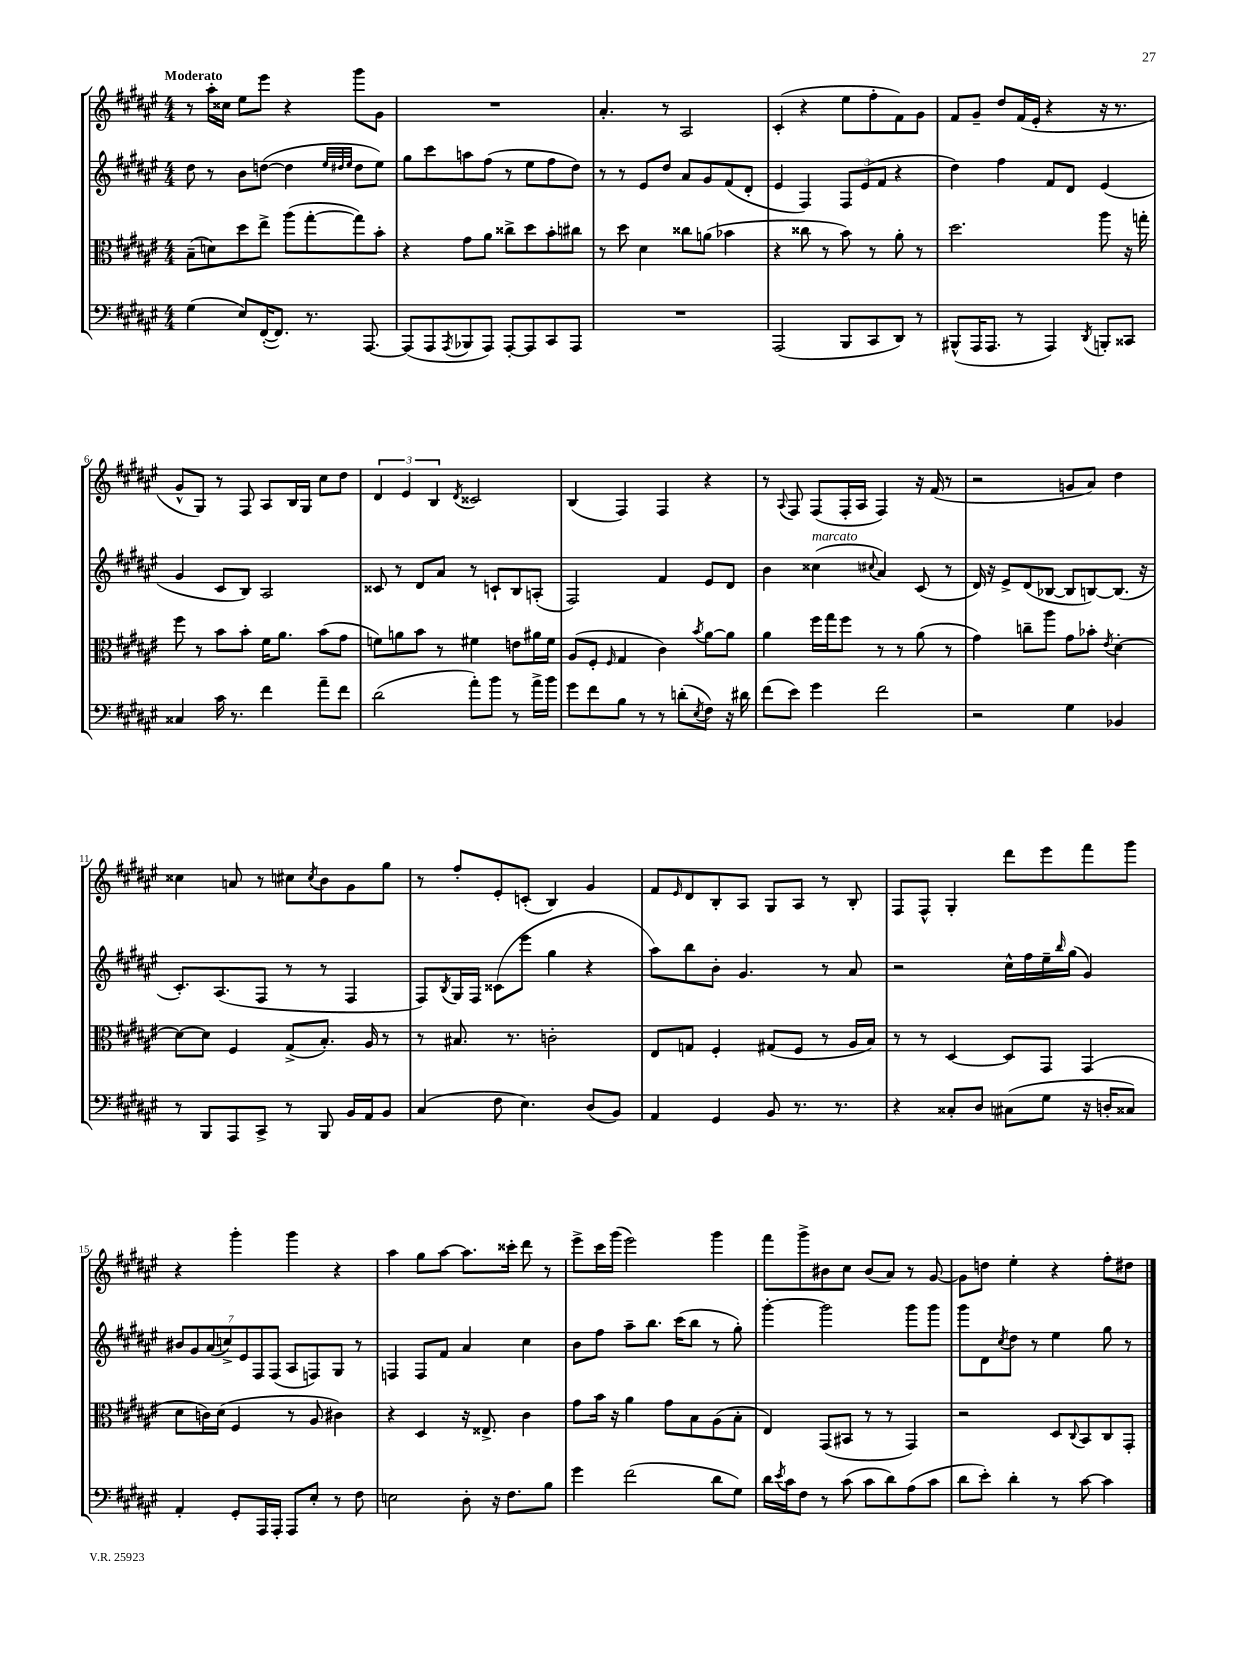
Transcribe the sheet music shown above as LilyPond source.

<<
\new StaffGroup <<
\new Staff = "s0" {
    \clef treble \key fis \major \numericTimeSignature \time 4/4 \tempo "Moderato"
    r8 ais''16-. cisis''16 eis''8 eis'''8 r4 gis'''8 gis'8 |
    R1 |
    ais'4.-. r8 ais2 |
    cis'4-.( r4 eis''8 fis''8-. fis'8) gis'8 |
    fis'8 gis'8-- dis''8 fis'16( eis'16-. r4 r16 r8. |
    gis'8-^ gis8) r8 fis8 ais8 b16 gis16 cis''8 dis''8 |
    \tuplet 3/2 { dis'4 eis'4 b4 } \acciaccatura { dis'8 } cisis'2 |
    b4( fis4) fis4 r4 |
    r8 \appoggiatura { ais8 } fis8 fis8( fis16-. ais16 fis4) r16 fis'16( r8 |
    r2 g'8 ais'8) dis''4 |
    cisis''4 a'8 r8 cis''8 \acciaccatura { cis''8 } b'8 gis'8 gis''8 |
    r8 fis''8-. eis'8-. c'8-.( b4) gis'4 |
    fis'8 \grace { eis'16 } dis'8 b8-. ais8 gis8 ais8 r8 b8-. |
    fis8 fis8-^ gis4-. dis'''8 eis'''8 fis'''8 gis'''8 |
    r4 gis'''4-. gis'''4 r4 |
    ais''4 gis''8 ais''8~ ais''8. cisis'''16-. dis'''8 r8 |
    eis'''8-> cis'''16 gis'''16( eis'''2) gis'''4 |
    fis'''8 gis'''8-> bis'8 cis''8 bis'8( ais'8) r8 gis'8~ |
    gis'8 d''8 eis''4-. r4 fis''8-. dis''8 \bar "|." |
}
\new Staff = "s1" {
    \clef treble \key fis \major \numericTimeSignature \time 4/4
    dis''8 r8 b'8 d''8~( d''4 \grace { eis''32 dis''32 eis''32 } dis''8 eis''8) |
    gis''8 cis'''8 a''8 fis''8( r8 eis''8 fis''8 dis''8) |
    r8 r8 eis'8 dis''8 ais'8 gis'8 fis'8( dis'8-. |
    eis'4 fis4) \tuplet 3/2 { fis8 eis'8( fis'8 } r4 |
    dis''4) fis''4 fis'8 dis'8 eis'4( |
    gis'4 cis'8 b8) ais2 |
    cisis'8 r8 dis'8 ais'8 r8 c'8-! b8 a8-.( |
    fis2) fis'4 eis'8 dis'8 |
    b'4 cisis''4^\markup { \italic "marcato" }( \appoggiatura { cis''8 } ais'4) cis'8( r8 |
    dis'16) r16 eis'8-> dis'8( bes8~ bes8 b8~) b8.( r16 |
    cis'8.-.) ais8.( fis8 r8 r8 fis4 |
    fis8) \acciaccatura { b8 } gis16 fis16 cisis'8( eis'''8 gis''4 r4 |
    ais''8) b''8 b'8-. gis'4. r8 ais'8 |
    r2 cis''16-^ fis''16 eis''16-- \grace { b''16 } gis''16( gis'4) |
    \tuplet 7/4 { bis'8 gis'8 ais'8( c''8->) eis'8 fis8 fis8( } ais8 f8) gis8 r8 |
    f4 f8 fis'8 ais'4 cis''4 |
    b'8 fis''8 ais''8-- b''8. cis'''16( b''8 r8 gis''8-.) |
    gis'''4~-. gis'''2 gis'''8 gis'''8 |
    gis'''8 dis'8 \acciaccatura { cis''8 } dis''8 r8 eis''4 gis''8 r8 \bar "|." |
}
\new Staff = "s2" {
    \clef alto \key fis \major \numericTimeSignature \time 4/4
    b8--( d'8) dis''8 eis''8-> ais''8( gis''8~-. gis''8) b'8-. |
    r4 gis'8 ais'8 cisis''8-> dis''8 b'8-. cis''8 |
    r8 dis''8 dis'4 cisis''8 a'8( bes'4 |
    r4 cisis''8 r8 b'8) r8 ais'8-. r8 |
    dis''2. ais''8 r16 g''16-. |
    fis''8 r8 b'8 b'8-. fis'16 ais'8. b'8( gis'8 |
    f'8) a'8 b'8 r8 fis'4 e'8 ais'16 fis'16 |
    ais8( fis8-. \grace { fis16 } gis4 cis'4) \acciaccatura { b'8 } ais'8~ ais'8 |
    ais'4 fis''16 gis''16 fis''8 r8 r8 ais'8( r8 |
    gis'4) c''8-- ais''8 gis'8 bes'8-. \acciaccatura { eis'8 } dis'4~-. |
    dis'8~ dis'8 fis4 gis8->( b8.-.) ais16 r8 |
    r8 bis8. r8. c'2-. |
    eis8 g8 fis4-. gis8( fis8 r8 ais16 b16) |
    r8 r8 dis4~ dis8 gis,8 gis,4( |
    dis'8 c'16) dis'16( fis4 r8 ais8 cis'4) |
    r4 dis4 r16 eisis8.-> cis'4 |
    gis'8 b'16 r16 ais'4 gis'8 b8 ais8( b8-. |
    eis4) gis,8( bis,8 r8 r8 gis,4) |
    r2 dis8 \appoggiatura { cis8 } b,8 cis8 gis,8-. \bar "|." |
}
\new Staff = "s3" {
    \clef bass \key fis \major \numericTimeSignature \time 4/4
    gis4( eis8) fis,16~-.( fis,8.) r8. ais,,8.~ |
    ais,,8( ais,,8 \acciaccatura { ais,,8 } bes,,8 ais,,8) ais,,8~-. ais,,8 cis,8 ais,,8 |
    R1 |
    ais,,2( b,,8 cis,8 dis,8) r8 |
    bis,,8-^( ais,,16 ais,,8. r8 ais,,4) \acciaccatura { dis,8 } b,,8-. cisis,8 |
    cisis4 cis'16 r8. fis'4 ais'8-- fis'8 |
    dis'2( ais'8-.) b'8 r8 ais'16-> b'16 |
    gis'8 fis'8 b8 r8 r8 d'8-.( \acciaccatura { eis8 } fis8) r16 dis'16 |
    fis'8( eis'8) gis'4 fis'2 |
    r2 gis4 bes,4 |
    r8 b,,8 ais,,8 cis,8-> r8 b,,8 b,16 ais,16 b,8 |
    cis4( fis8 eis4.) dis8( b,8) |
    ais,4 gis,4 b,8 r8. r8. |
    r4 cisis8-. dis8 cis8( gis8 r16 d16-. cisis8) |
    ais,4-. gis,8-. ais,,16 ais,,16-. ais,,8 eis8-. r8 fis8 |
    e2 dis8-. r16 fis8. b8 |
    gis'4 fis'2( dis'8 gis8) |
    dis'16 \acciaccatura { eis'8 } cis'16 fis8 r8 cis'8( cis'8 dis'8) ais8( cis'8 |
    dis'8 eis'8-.) dis'4-. r8 cis'8~ cis'4 \bar "|." |
}
>>
>>
